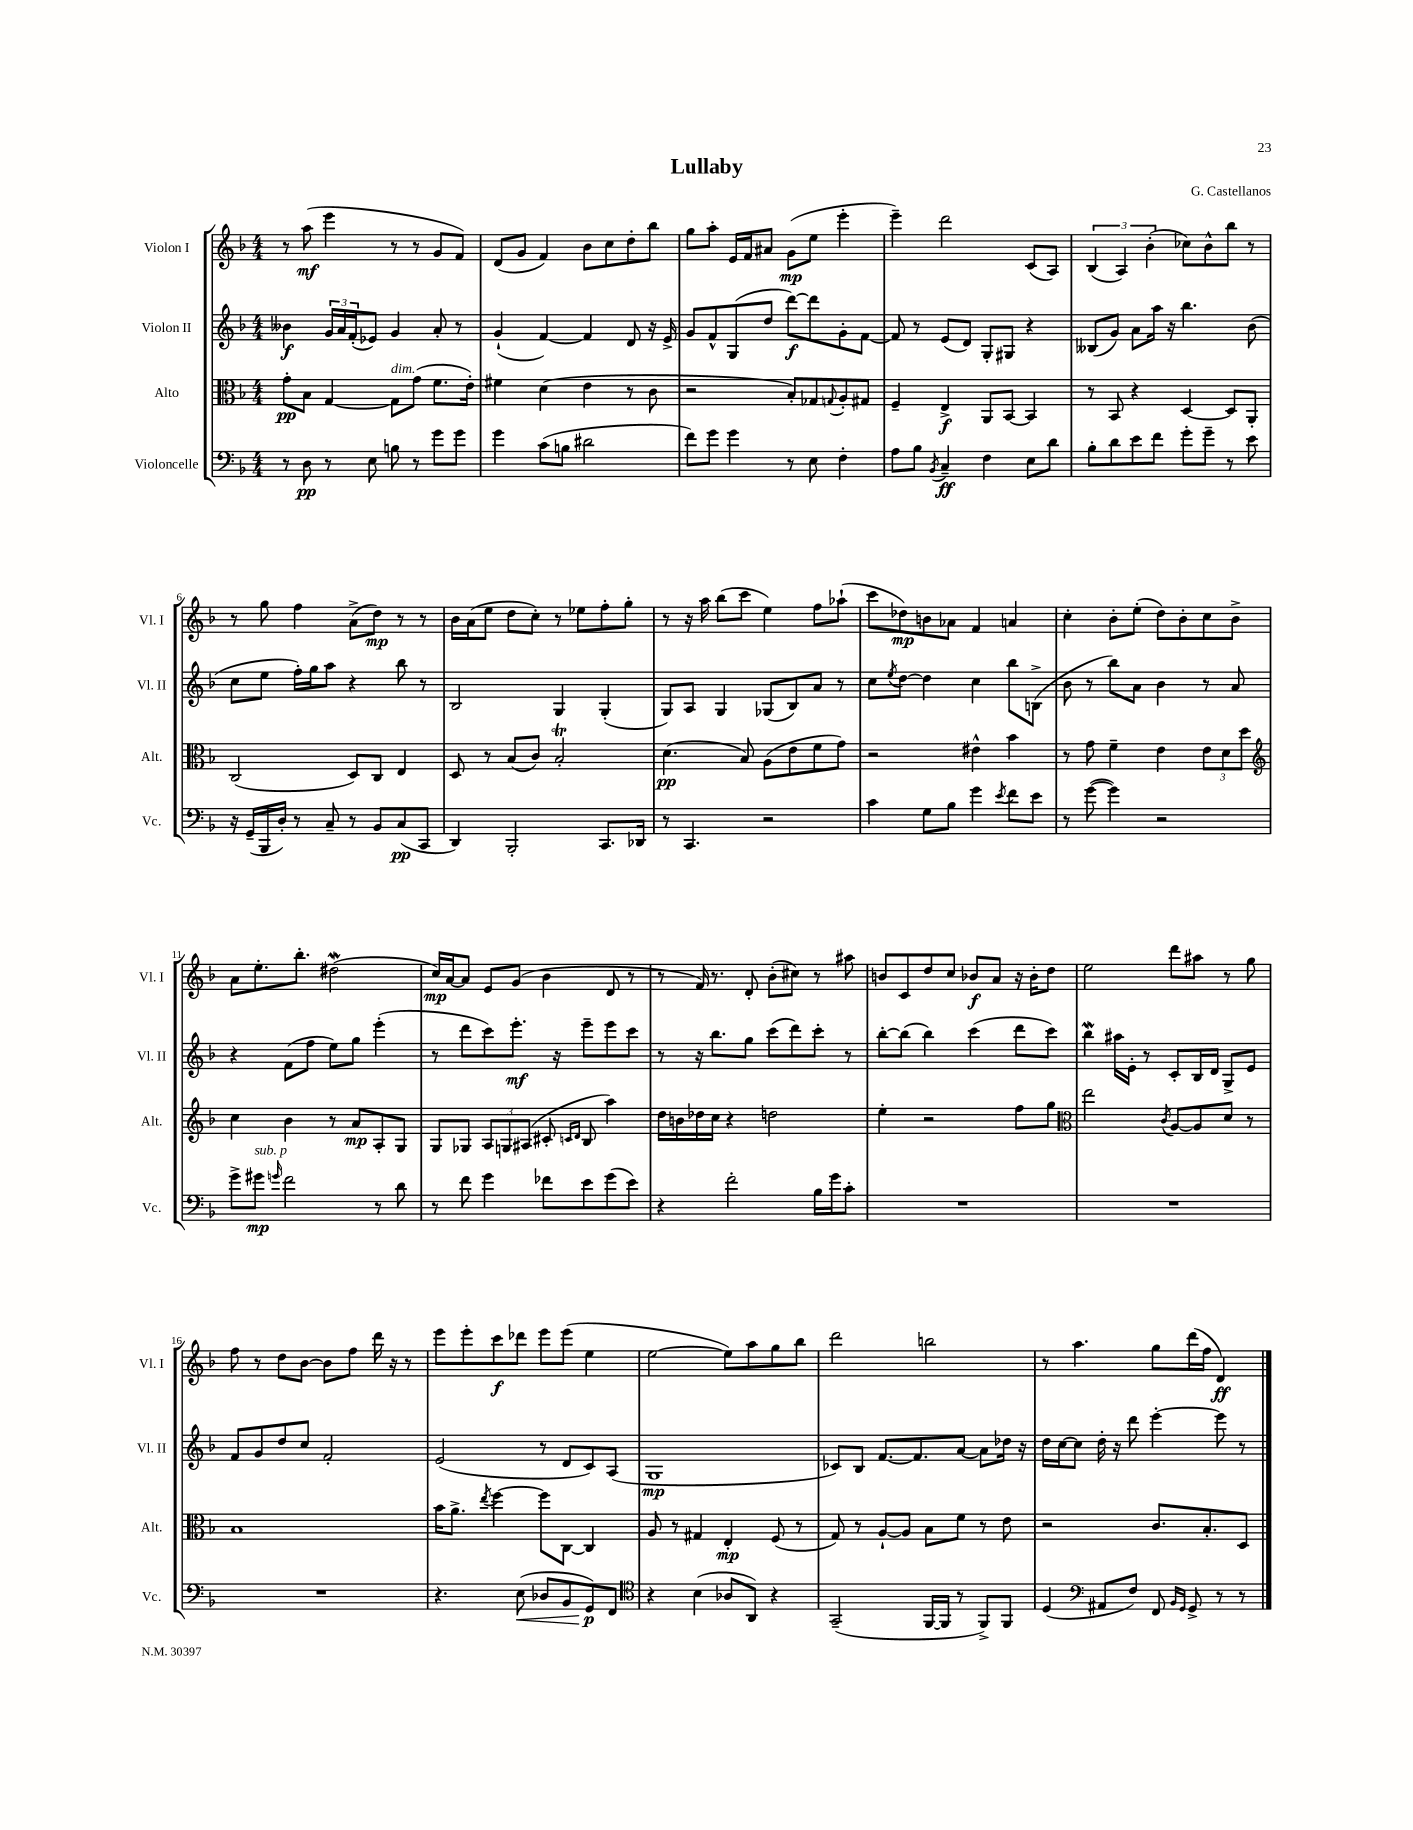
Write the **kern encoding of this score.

**kern	**kern	**kern	**kern
*staff4	*staff3	*staff2	*staff1
*clefF4	*clefC3	*clefG2	*clefG2
*k[b-]	*k[b-]	*k[b-]	*k[b-]
*M4/4	*M4/4	*M4/4	*M4/4
8r	8g'	4b--	8r
8D	8B-	.	(8aa
8r	[4G	24g	4eee
.	.	24a	.
.	.	(24f'	.
8E	.	8e-)	.
8B	8G]	4g	8r
8r	(8g	.	8r
8g	8.f	8a'	8g
8g	.	8r	8f)
.	16e')	.	.
=	=	=	=
4g	4f#	(4g`	(8d
.	.	.	8g
(8c	(4d	[4f)	4f)
8B	.	.	.
2d#	4e	4f]	8b-
.	.	.	8cc
.	8r	8d	8dd'
.	8c	16r	8bb-
.	.	16e^	.
=	=	=	=
8f)	2r	8g	8gg
8g	.	8f^^	8aa'
4g	.	(8G	16e
.	.	.	16f
.	.	8dd	8a#
8r	8B-')	[8ddd)	(8g
8E	8G-	8ddd]	8ee
.	8qqG	.	.
4F'	8A'	8g'	4eee'
.	8G#	[8f	.
=	=	=	=
8A	4F~	8f]	4eee~)
8B-	.	8r	.
8qBB-	.	.	.
4C~	4E^	(8e	2ddd
.	.	8d)	.
4F	8AA	8G'	.
.	[8BB-	8G#	.
8E	4BB-]	4r	(8c
8d	.	.	8A)
=	=	=	=
8B-'	8r	(8B--	(6B-
8d	8BB-	8g)	.
.	.	.	6A)
8e	4r	8a	.
.	.	.	(6b-'
8f	.	16aa	.
.	.	16r	.
8g'	[4D	4.bb-	8cc-)
8g~	.	.	8b-^^
8r	8D]	.	8bb-
8e	8AA'	(8b-	8r
=	=	=	=
16r	(2C	8cc	8r
(16GG~	.	.	.
16BBB-	.	8ee	8gg
16D')	.	.	.
8r	.	16ff')	4ff
.	.	16gg	.
8C~	.	8aa	.
8r	8D)	4r	(8a^
8BB-	8C	.	8dd)
(8C	4E	8bb-	8r
8CC	.	8r	8r
=	=	=	=
4DD)	8D	2B-	16b-
.	.	.	(16a
.	8r	.	8ee
2BBB-'	(8B-	.	8dd
.	8c)	.	8cc')
.	2B-'	4G	8r
.	.	.	8ee-
8.CC	.	(4G'	8ff'
.	.	.	8gg'
16DD-	.	.	.
=	=	=	=
8r	(4.d	8G)	8r
4.CC	.	8A	16r
.	.	.	16aa
.	.	4G	(8bb-
.	8B-)	.	8ccc
2r	(8A	(8G-	4ee)
.	8e	8B-)	.
.	8f	8a	8ff
.	8g)	8r	(8aa-`
=	=	=	=
4c	2r	8cc	8ccc
.	.	8qee	.
.	.	[8dd	8dd-)
8G	.	4dd]	8b
8B-	.	.	8a-
4g	4e#^^	4cc	4f
8qe	.	.	.
8f	4b-	8bb-	4a
8e	.	(8B^	.
=	=	=	=
8r	8r	8b-	4cc'
([8g	8g	8r	.
4g])	4f~	8bb-)	8b-'
.	.	8a	(8ee'
2r	4e	4b-	8dd)
.	.	.	8b-'
.	12e	8r	8cc
.	12d	.	.
.	.	8a	8b-^
.	12dd	.	.
=	=	=	=
*	*clefG2	*	*
8g^	4cc	4r	8a
8g#	.	.	8.ee'
16qqg	.	.	.
2f	4b-	(8f	.
.	.	.	8.bb-'
.	.	8ff	.
.	8r	8ee)	(2dd#
.	8a	8gg	.
8r	8A'	(4eee'	.
8d	8G	.	.
=	=	=	=
8r	8G	8r	16cc)
.	.	.	[16a
8f	8G-	8ddd	8a]
4g	12A	8ccc)	8e
.	12G	.	.
.	.	8.eee'	(8g
.	(12A#	.	.
8f-	8c#'	.	4b-
.	.	16r	.
.	16qqc	.	.
.	16qqd	.	.
8e	8B-	8eee~	.
(8g	4aa)	8eee	8d
8e)	.	8ccc	8r
=	=	=	=
4r	16dd	8r	8r
.	16b	.	.
.	16dd-	16r	16f)
.	16cc	8.bb-	8.r
2f'	4r	.	.
.	.	8gg	8d'
.	2dd	(8ccc	(8b-'
.	.	8ddd)	8cc#)
16B-	.	8ccc'	8r
16g	.	.	.
8c'	.	8r	8aa#
=	=	=	=
1r	4ee'	[8bb-'	8b
.	.	(8bb-]	8c
.	2r	4bb-)	8dd
.	.	.	8cc
.	.	(4ccc	8b-
.	.	.	8a
.	8ff	8ddd	16r
.	.	.	16b-'
.	8gg	8ccc)	8dd
=	=	=	=
*	*clefC3	*	*
1r	2ee	4bb-	2ee
.	.	16aa#	.
.	.	16e'	.
.	.	8r	.
.	8qc	.	.
.	[8A	8c'	8ddd
.	8A]	16B-	8aa#
.	.	16d	.
.	8d	8G^	8r
.	8r	8e	8gg
=	=	=	=
1r	1B-	8f	8ff
.	.	8g	8r
.	.	8dd	8dd
.	.	8cc	[8b-
.	.	2f'	8b-]
.	.	.	8ff
.	.	.	16ddd
.	.	.	16r
.	.	.	8r
=	=	=	=
4.r	16b-	(2e	8eee
.	8.a^	.	.
.	.	.	8eee'
.	8qee	.	.
.	[4ff	.	8ccc
(8E	.	.	8ddd-
8D-	8ff]	8r	8eee
8BB-	[8C	8d	(8eee
8GG)	4C]	8c)	4ee
8FF	.	(8A	.
=	=	=	=
*clefC4	*	*	*
4r	8A	1G	[2ee
.	8r	.	.
(4B-	4G#	.	.
8A-	4E'	.	8ee])
8AA)	.	.	8aa
4r	(8F	.	8gg
.	8r	.	8bb-
=	=	=	=
(2GG~	8G)	8c-)	2ddd
.	8r	8B-	.
.	[8A`	[8.f	.
.	8A]	.	.
.	.	8.f]	.
[16FF	8B-	.	2bb
16FF]	.	.	.
8r	8f	[8a	.
8FF^)	8r	8a]	.
8FF	8e	16dd-	.
.	.	16r	.
=	=	=	=
(4D	2r	16dd	8r
.	.	[16cc	.
.	.	8cc]	4.aa
*clefF4	*	*	*
8AA#	.	16dd'	.
.	.	16r	.
8F)	.	8ddd	.
8FF	8.c	[4eee'	8gg
16qqBB-	.	.	.
16qqGG	.	.	.
8GG^	.	.	(16ddd
.	8.B-'	.	16ff
8r	.	8eee]	4d)
8r	8D	8r	.
==	==	==	==
*-	*-	*-	*-
